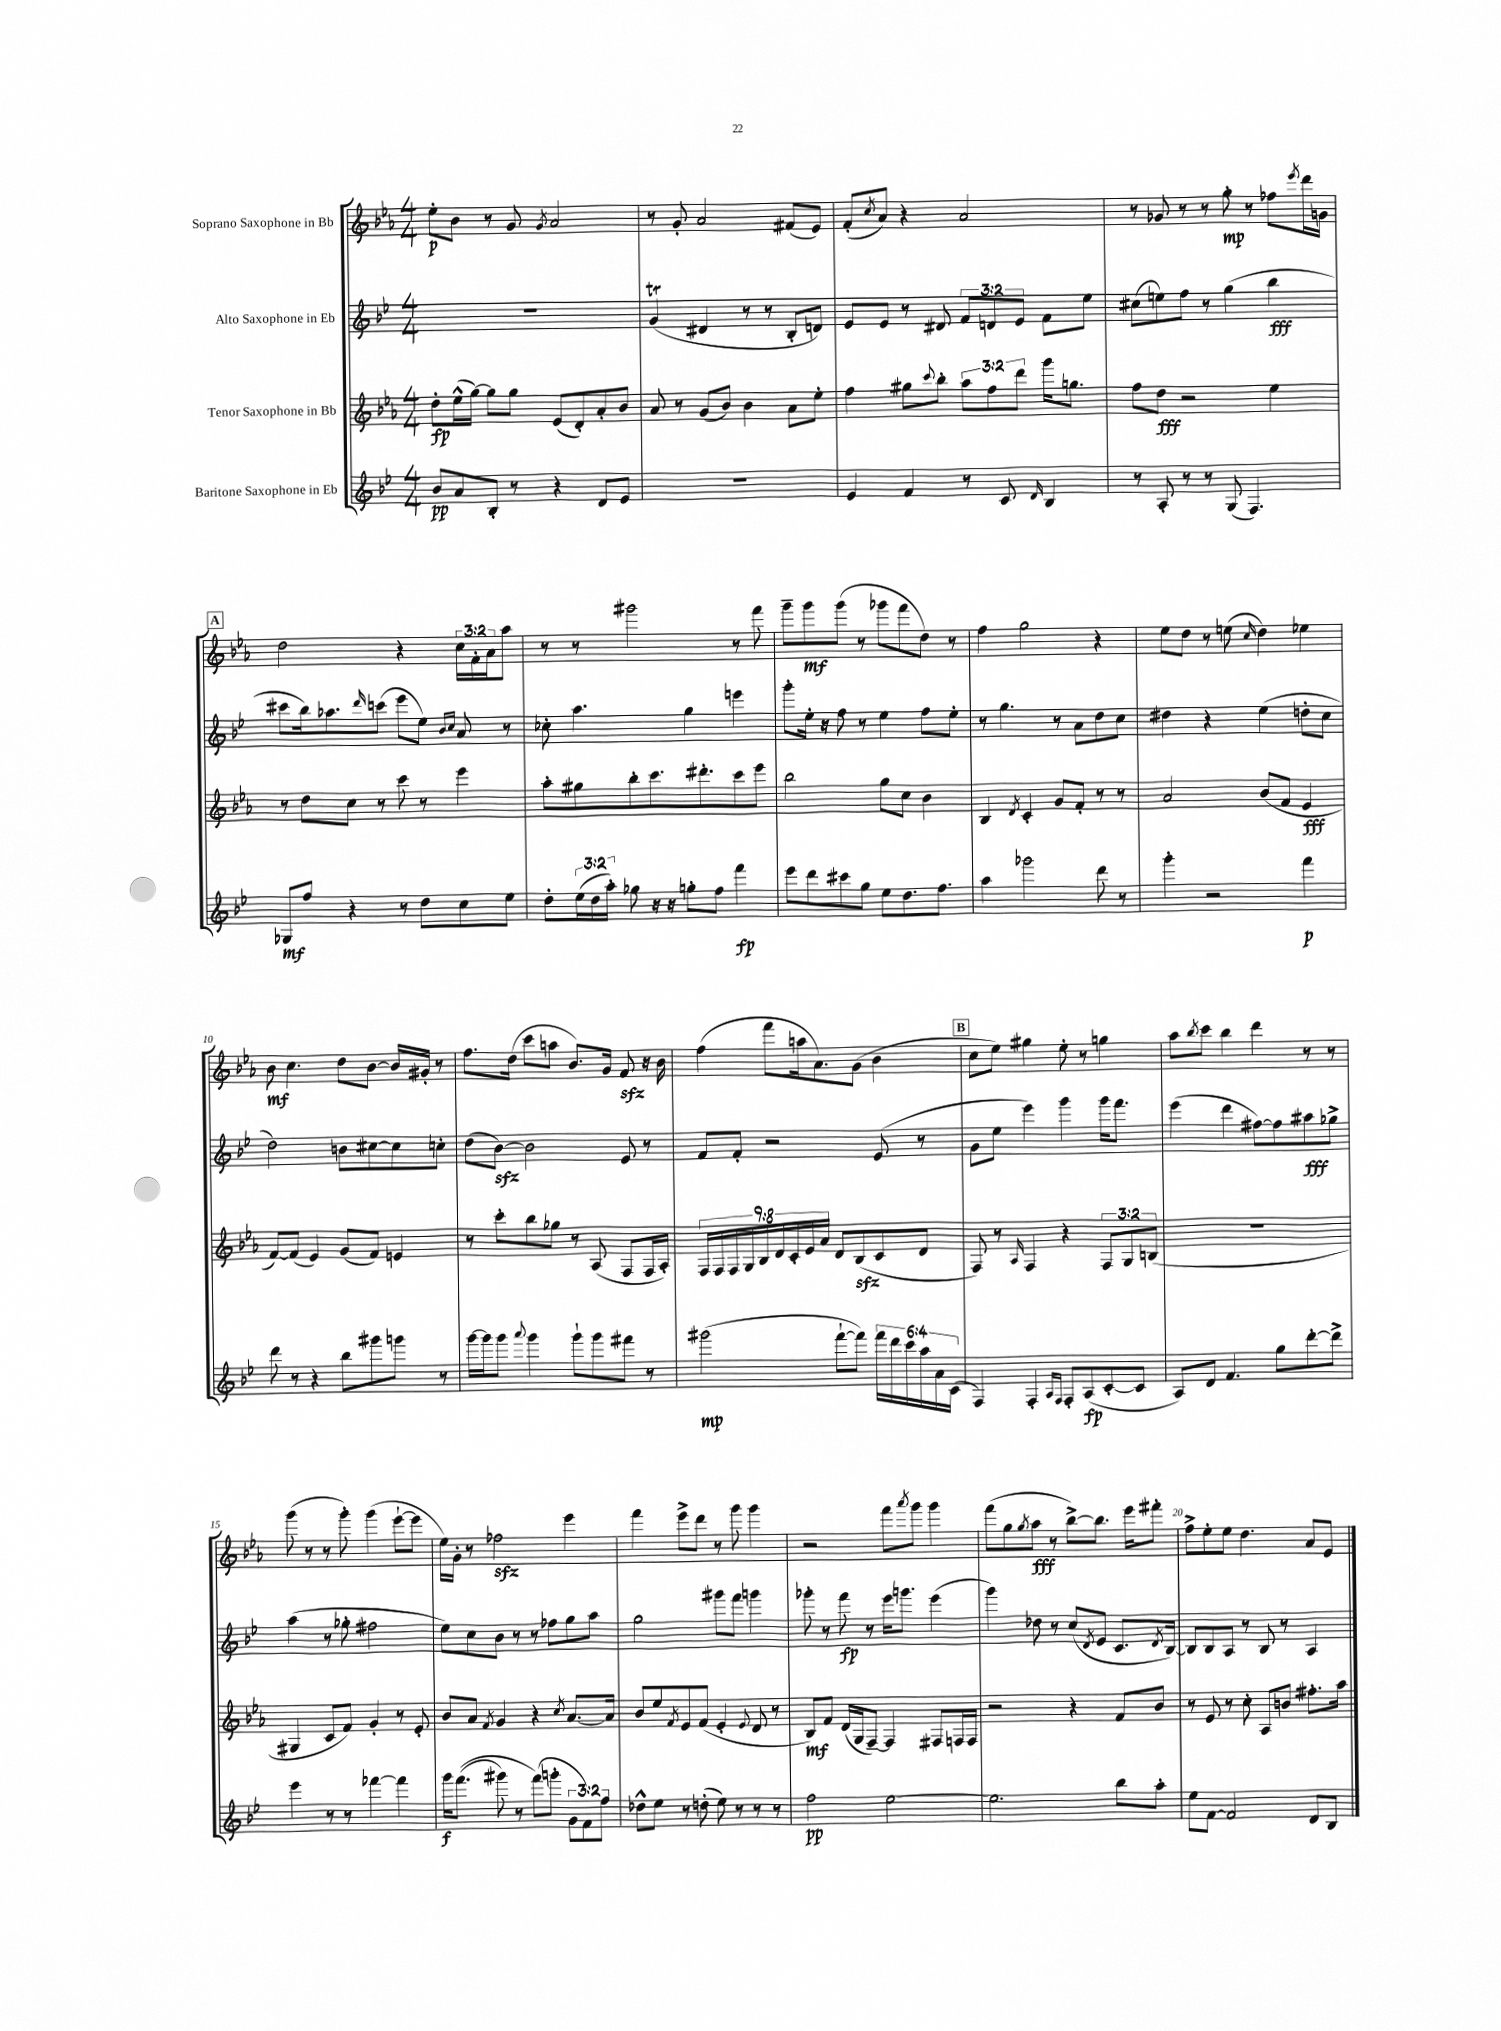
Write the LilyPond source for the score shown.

<<
\new StaffGroup <<
\new Staff = "s0" \with { instrumentName = "Soprano Saxophone in Bb" } {
    \clef treble \key ees \major \numericTimeSignature \time 4/4 \override Staff.TupletNumber.text = #tuplet-number::calc-fraction-text
    ees''8-.\p bes'8 r8 g'8 \acciaccatura { g'8 } aes'2 |
    r8 g'8-. aes'2 fis'8( ees'8) |
    f'8-.( \acciaccatura { c''8 } aes'8) r4 aes'2 |
    r8 ges'8 r8 r8 g''8-.\mp r8 fes''8 \acciaccatura { ees'''8 } d'''16 g'16 |
    \mark \markup { \box "A" } d''2 r4 \tuplet 3/2 { c''16 f'16-. aes'16 } aes''8 |
    r8 r8 gis'''2 r8 f'''8 |
    g'''8-- g'''8\mf g'''8( r8 ges'''8 f'''8 d''8) r8 |
    f''4 g''2 r4 |
    ees''8 d''8 r8 e''8( \grace { c''16 } d''4) ees''4 |
    bes'8\mf c''4. d''8 bes'8~ bes'16 gis'16-. r8 |
    f''8. d''16( c'''8 a''8 bes'8.) g'16 f'8\sfz r16 bes'16 |
    f''4( f'''8 a''16 aes'8.) g'8( bes'4 |
    \mark \markup { \box "B" } c''8 ees''8) gis''4 ees''8-. r8 g''4 |
    aes''8 \acciaccatura { bes''8 } c'''8 bes''4 d'''4 r8 r8 |
    g'''8( r8 r8 g'''8-.) g'''4( ees'''8~-! ees'''8 |
    ees''16) g'16-. r8 fes''2\sfz ees'''4 |
    f'''4 ees'''8-> d'''8 r8 g'''8 g'''4 |
    r2 f'''8 \acciaccatura { aes'''8 } g'''8 g'''4 |
    f'''8( g''8 \acciaccatura { g''8 } aes''8\fff r8 bes''8~->) bes''8. ees'''16 fis'''8-. |
    f''8-> ees''8-. ees''8 d''4. aes'8 ees'8 \bar "|." |
}
\new Staff = "s1" \with { instrumentName = "Alto Saxophone in Eb" } {
    \clef treble \key bes \major \numericTimeSignature \time 4/4 \override Staff.TupletNumber.text = #tuplet-number::calc-fraction-text
    R1 |
    g'4\trill( dis'4 r8 r8 bes8-. d'8) |
    ees'8 ees'8 r8 dis'8 \tuplet 3/2 { f'8 d'8 ees'8 } f'8 ees''8 |
    cis''8( e''8) f''8 r8 g''4( bes''4\fff |
    \mark \markup { \box "A" } cis'''8 bes''16) aes''8. \grace { d'''16 } c'''8( ees'''8 ees''8) \grace { bes'16 c''16 } a'8 r8 |
    ces''8-. a''4. g''4 e'''4 |
    g'''8-. ees''16-. r16 f''8 r8 ees''4 f''8 ees''8-. |
    r8 g''4. r8 a'8 d''8 c''8 |
    dis''4 r4 ees''4( d''8-. c''8 |
    d''2) b'8 cis''8~ cis''8 c''8-. |
    d''8( bes'8~\sfz) bes'2 ees'8 r8 |
    f'8 f'8-. r2 ees'8( r8 |
    \mark \markup { \box "B" } g'8 ees''8 ees'''4) g'''4 g'''16 f'''8. |
    ees'''4( d'''4 fis''8~) fis''8 ais''8\fff ges''8-> |
    a''4( r8 ges''8-. fis''2 |
    ees''8) c''8 bes'8 r8 r8 fes''8 g''8 a''8 |
    g''2 gis'''8 f'''8 g'''4 |
    ges'''8-. r8 f'''8\fp r8 ees'''16 g'''8. ees'''4( |
    g'''4) des''8 r8 c''8( \acciaccatura { d'8 } ees'8 c'8. \acciaccatura { d'8 } bes16~) |
    bes8 bes8 a8 r8 bes8 r8 a4 \bar "|." |
}
\new Staff = "s2" \with { instrumentName = "Tenor Saxophone in Bb" } {
    \clef treble \key ees \major \numericTimeSignature \time 4/4 \override Staff.TupletNumber.text = #tuplet-number::calc-fraction-text
    d''8-.\fp ees''16-^( g''16~) g''8 g''8 ees'8( d'8-.) aes'8-. bes'8 |
    aes'8 r8 g'8( bes'8) bes'4 aes'8 ees''8-. |
    f''4 gis''8 \appoggiatura { c'''8 } bes''8-. \tuplet 3/2 { aes''8 f''8 d'''8 } g'''16 g''8. |
    f''8 d''8\fff r2 ees''4 |
    \mark \markup { \box "A" } r8 d''8 c''8 r8 c'''8 r8 ees'''4 |
    aes''8-. gis''8 bes''8-. c'''8. dis'''8.-. c'''8 ees'''8 |
    bes''2 g''8 c''8 bes'4 |
    bes4 \acciaccatura { d'8 } c'4-. g'8 f'8-. r8 r8 |
    aes'2 bes'8( f'8 ees'4\fff |
    f'8~) f'8( ees'4) g'8( f'8) e'4 |
    r8 c'''8-. bes''8 ges''8 r8 aes8( f8 f16 aes16-.) |
    \tuplet 9/8 { f16 f16 f16 g16 bes16 d'16 c'16-. ees'16 aes'16 } d'8 bes8\sfz( c'8 d'8 |
    \mark \markup { \box "B" } f8) r8 \grace { aes16 } f4 r4 \tuplet 3/2 { f8 g8 b8( } |
    R1 |
    gis4 c'8 f'8) g'4-. r8 ees'8-. |
    bes'8 aes'8 \acciaccatura { f'8 } g'4 r4 \acciaccatura { c''8 } aes'8.~ aes'16 |
    bes'8 ees''8 \acciaccatura { f'8 } ees'8 f'8( ees'4-. \appoggiatura { ees'8 } d'8 r8 |
    bes8\mf) f'8 d'16( g16 f8~--) f4 fis8 f16 f16 |
    r2 r4 f'8 bes'8 |
    r8 ees'8 r8 c''8-. aes8 b'8 fis''8.-. aes''16 \bar "|." |
}
\new Staff = "s3" \with { instrumentName = "Baritone Saxophone in Eb" } {
    \clef treble \key bes \major \numericTimeSignature \time 4/4 \override Staff.TupletNumber.text = #tuplet-number::calc-fraction-text
    bes'8\pp a'8 bes8-. r8 r4 d'8 ees'8 |
    R1 |
    ees'4 f'4 r8 c'8 \grace { d'16 } bes4 |
    r8 a8-. r8 r8 g8( f4.) |
    \mark \markup { \box "A" } ges8\mf f''8 r4 r8 d''8 c''8 ees''8 |
    d''8-. \tuplet 3/2 { ees''16( d''16 a''16-.) } ges''8 r16 r16 g''8-. f''8 f'''4\fp |
    ees'''8 d'''8 cis'''8 g''8 ees''8 d''8. f''8. |
    a''4 ges'''2 d'''8 r8 |
    g'''4-. r2 f'''4\p |
    d'''8 r8 r4 bes''8 gis'''8 g'''8 r8 |
    g'''16~ g'''16 g'''8 \appoggiatura { a'''8 } g'''4 g'''8-! g'''8 fis'''8 r8 |
    gis'''2\mp( f'''8~-! f'''8) \tuplet 6/4 { f'''16 d'''16 c'''16 a''16 a'16 c'16( } |
    \mark \markup { \box "B" } f4) f4-. \grace { a16 f16 } f8-. a8\fp( c'8~-. c'8 |
    a8) d'8 f'4. g''8 d'''8~-. d'''8-> |
    ees'''4 r8 r8 fes'''4~ fes'''4 |
    g'''16\f f'''8.(\( gis'''8) r8 f'''8(\) g'''8-. \tuplet 3/2 { g'8 f'8) f''8 } |
    des''8-^ ees''8 r8 d''8-.( ees''8) r8 r8 r8 |
    f''2\pp ees''2~ |
    ees''2. bes''8 a''8-. |
    ees''8 f'8~ f'2 d'8 bes8 \bar "|." |
}
>>
>>
\layout { \context { \Score \override BarNumber.break-visibility = ##(#f #t #t) barNumberVisibility = #(every-nth-bar-number-visible 5) } }
